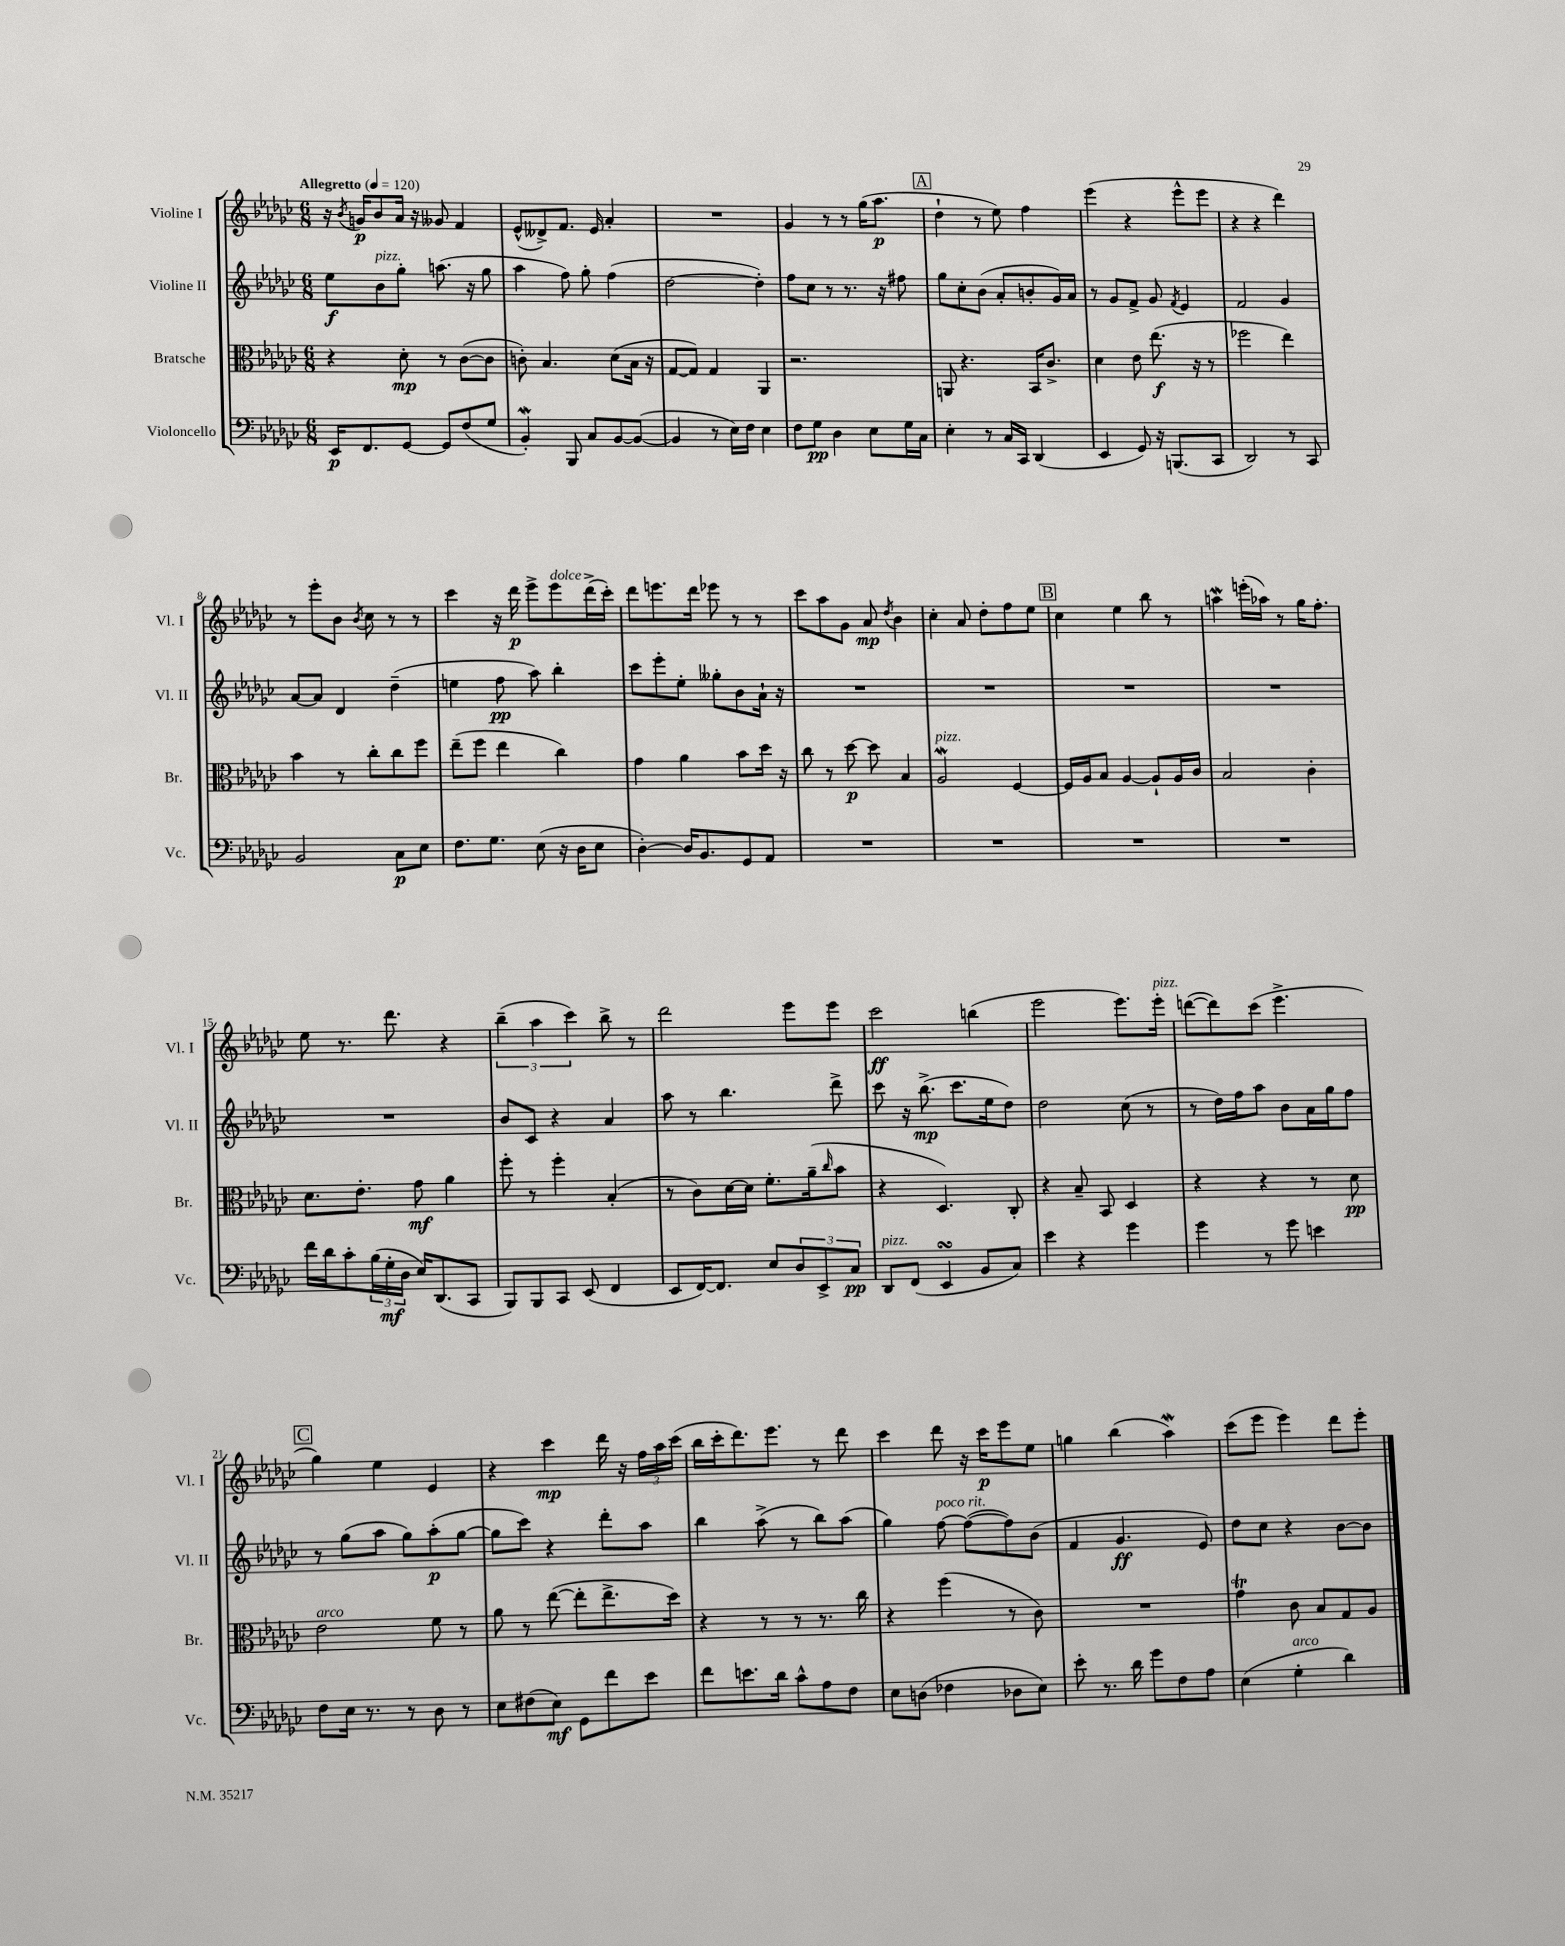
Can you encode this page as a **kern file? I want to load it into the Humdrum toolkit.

**kern	**kern	**kern	**kern
*staff4	*staff3	*staff2	*staff1
*clefF4	*clefC3	*clefG2	*clefG2
*k[b-e-a-d-g-c-]	*k[b-e-a-d-g-c-]	*k[b-e-a-d-g-c-]	*k[b-e-a-d-g-c-]
*M6/8	*M6/8	*M6/8	*M6/8
*MM120	*MM120	*MM120	*MM120
16EE-	4r	8ee-	16r
.	.	.	8qb-
8.FF	.	.	16g
.	.	8b-	8b-
[8GG-	8d-'	8gg-'	16a-
.	.	.	16r
8GG-]	8r	(8.aa	8g--
(8F	([8c-	.	4f
.	.	16r	.
8G-	8c-]	8gg-	.
=	=	=	=
4BB-')	8c')	4aa-	(8e-^^
.	4.B-	.	8d--^)
8BBB-	.	8ff)	8.f
8C-	.	8gg-'	.
.	.	.	16e-
[8BB-	(8d-	(4ff	4a-'
(8BB-_	16B-	.	.
.	16r	.	.
=	=	=	=
4BB-]	[8G-	[2dd-	2.r
.	8G-])	.	.
8r	4G-	.	.
16E-)	.	.	.
16F	.	.	.
4E-	4AA-	4dd-'])	.
=	=	=	=
8F	2.r	8ff	4g-
8G-	.	8cc-	.
4D-	.	8r	8r
.	.	8.r	8r
8E-	.	.	(16gg-
.	.	16r	8.aa-
16G-	.	8ff#	.
16C-	.	.	.
=	=	=	=
4E-'	8AA	8gg-	4dd-`
.	4.r	8cc-'	.
8r	.	(8b-	8r
16C-	.	8a-'	8ee-)
16CC-	.	.	.
(4DD-	16BB-	8b'	4ff
.	8.c-^	.	.
.	.	16g-)	.
.	.	16a-	.
=	=	=	=
4EE-	4d-	8r	(4eee-
.	.	8g-	.
8GG-)	8e-	8f^	4r
16r	(8.ee-	8g-	.
(8.BBB	.	.	.
.	.	8qf	.
.	.	4e-	8eee-^^
.	16r	.	.
8CC-	8r	.	8eee-
=	=	=	=
2DD-)	2ff-	2f	4r
.	.	.	4r
8r	4ee-)	4g-	4ddd-)
8CC-	.	.	.
=	=	=	=
2BB-	4b-	[8a-	8r
.	.	8a-]	8eee-'
.	8r	4d-	8b-
.	.	.	8qb-
.	8cc-'	.	8cc-
8C-	8cc-	(4dd-~	8r
8E-	8ff	.	8r
=	=	=	=
8.F	(8ee-~	4ee	4ccc-
.	8ff	.	.
8.G-	.	.	.
.	4ee-	8ff	16r
.	.	.	16ddd-
(8E-	.	8aa-)	8eee-^
16r	4cc-)	4bb-'	8eee-
16D-	.	.	.
8E-	.	.	(16ddd-^
.	.	.	16ccc-')
=	=	=	=
[4D-')	4g-	8ccc-	8ddd-
.	.	8eee-'	8.eee
16D-]	4a-	8ee-'	.
8.BB-	.	.	16ddd-
.	.	8gg--'	8eee-
8GG-	8b-	8b-	8r
8AA-	16dd-	16a-`	8r
.	16r	16r	.
=	=	=	=
2.r	8cc-	2.r	8ccc-
.	8r	.	8aa-
.	[8dd-	.	8g-
.	8dd-]	.	8a-
.	.	.	8qdd-
.	4B-	.	4b-
=	=	=	=
2.r	2A-	2.r	4cc-'
.	.	.	8a-
.	.	.	8dd-'
.	[4F	.	8ff
.	.	.	8ee-
=	=	=	=
2.r	16F]	2.r	4cc-
.	16A-	.	.
.	8B-	.	.
.	[4A-	.	4ee-
.	8A-`]	.	8bb-
.	16A-	.	8r
.	16c-	.	.
=	=	=	=
2.r	2B-	2.r	4aa
.	.	.	(16eee'
.	.	.	16aa-)
.	.	.	8r
.	4c-'	.	16gg-
.	.	.	8.ff'
=	=	=	=
16f	8.d-	2.r	8ee-
16d-	.	.	.
8c-'	.	.	8.r
.	8.e-'	.	.
(24B-	.	.	.
24G-'	.	.	.
.	.	.	8.ddd-
24D-	.	.	.
16E-)	8g-	.	.
(8.DD-	.	.	.
.	4a-	.	4r
8CC-	.	.	.
=	=	=	=
8BBB-)	8ff'	8b-	(6bb-~
8BBB-	8r	8c-	.
.	.	.	6aa-
8CC-	4ff'	4r	.
.	.	.	6ccc-)
(8EE-	.	.	.
4FF	(4B-'	4a-	8bb-^
.	.	.	8r
=	=	=	=
8EE-	8r	8aa-	2ddd-
[16FF)	8c-)	8r	.
8.FF]	.	.	.
.	[16d-	4.bb-	.
.	16d-]	.	.
8E-	8.f'	.	.
12D-	.	.	8eee-
.	(16a-~	.	.
12EE-^	.	.	.
.	16qqcc-	.	.
.	8b-	8ddd-^	8eee-
12C-	.	.	.
=	=	=	=
8DD-	4r	8ccc-	2ccc-
(8FF	.	16r	.
.	.	(8.bb-^	.
4EE-	4.D-)	.	.
.	.	8.ccc-	.
8BB-	.	.	(4bb
.	.	16ee-	.
8C-)	8C-'	8dd-)	.
=	=	=	=
4e-	4r	2dd-	2eee-
4r	8B-~	.	.
.	8BB-	.	.
4g-	4D-	(8cc-	8.eee-)
.	.	8r	.
.	.	.	16eee-'
=	=	=	=
4g-	4r	8r	([8ddd
.	.	16dd-)	8ddd])
.	.	16ff	.
8r	4r	8aa-	(8ccc-
8g-	.	8b-	4.eee-^
4e	8r	16a-	.
.	.	16gg-	.
.	8d-	8ff	.
=	=	=	=
8F	2e-	8r	4gg-)
16E-	.	(8gg-	.
8.r	.	.	.
.	.	8aa-	4ee-
8r	.	8gg-)	.
8D-	8f	(8aa-'	4e-
8r	8r	[8gg-	.
=	=	=	=
8E-	8a-	8gg-]	4r
(8F#	8r	8ccc-)	.
8E-)	([8ee-	4r	4ccc-
8GG-	8ee-']	.	.
8f	8.ee-^	8ddd-'	16ddd-
.	.	.	16r
8e-	.	8aa-	24ff
.	.	.	24aa-
.	16dd-)	.	.
.	.	.	(24ccc-
=	=	=	=
8f	4r	4bb-	16bb-
.	.	.	16ccc-'
8.e	.	.	8.ddd-)
.	8r	(8aa-^	.
16d-	.	.	8.eee-
8c-^^	8r	8r	.
8A-	8.r	8bb-)	8r
8F	.	(8aa-	8ddd-
.	16cc-	.	.
=	=	=	=
8E-	4r	4gg-)	4ccc-
(8D	.	.	.
4F-	(4ff	[8ff	8ddd-
.	.	(8ff_	16r
.	.	.	16ccc-
8D-	8r	8ff])	8eee-
8E-)	8c-)	(8b-	8ee-
=	=	=	=
8e-'	2.r	4f	4gg
8.r	.	.	.
.	.	4.g-	(4bb-
16d-	.	.	.
8g-	.	.	.
8F	.	.	4aa-)
8A-	.	8e-)	.
=	=	=	=
(4E-	4g-	8dd-	(8ccc-
.	.	8cc-	8eee-
4G-'	8c-	4r	4eee-)
.	8B-	.	.
4d-)	8G-	[8b-	8ddd-
.	8A-	8b-]	8eee-'
==	==	==	==
*-	*-	*-	*-
